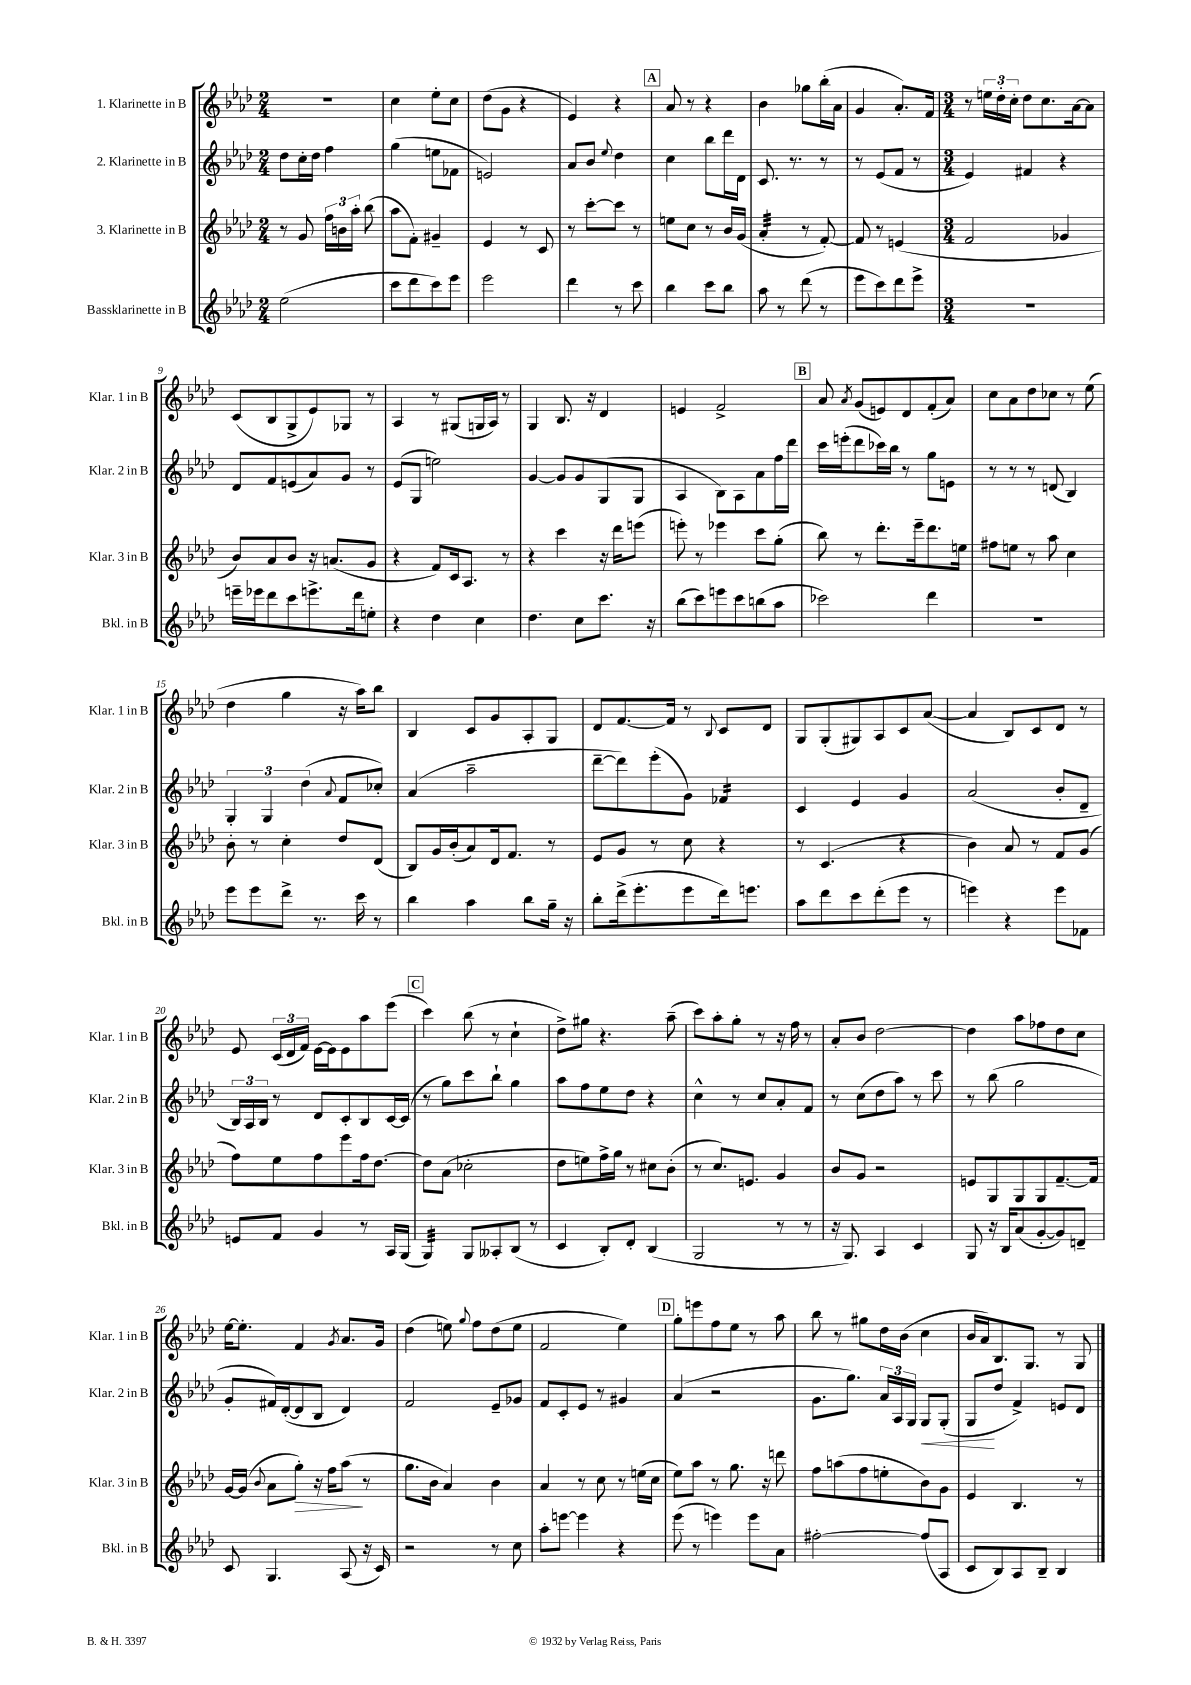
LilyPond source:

<<
\new StaffGroup <<
\new Staff = "s0" \with { instrumentName = "1. Klarinette in B" shortInstrumentName = "Klar. 1 in B" } {
    \clef treble \key aes \major \numericTimeSignature \time 2/4
    \autoBeamOff R2 |
    c''4 ees''8[-. c''8] |
    des''8[( g'8] r4 |
    ees'4) r4 |
    \mark \markup { \box "A" } aes'8 r8 r4 |
    bes'4 ges''8[ bes''16-.( aes'16] |
    g'4 aes'8.[-.) f'16] |
    \numericTimeSignature \time 3/4 r8 \tuplet 3/2 { e''16[ des''16-. c''16]-. } des''8[ c''8. aes'16~ aes'8] |
    c'8[( bes8 g8-> ees'8) ges8] r8 |
    aes4 r8 gis8[( g16 aes16]) r8 |
    g4 bes8. r16 des'4 |
    e'4 f'2-> |
    \mark \markup { \box "B" } aes'8 \acciaccatura { aes'8 } g'8[( e'8) des'8 f'8-.( aes'8]) |
    c''8[ aes'8 des''8 ces''8] r8 ees''8( |
    des''4 g''4 r16 aes''16[) bes''8] |
    bes4 c'8[ g'8 aes8-. g8] |
    des'8[ f'8.~ f'16] r8 \appoggiatura { bes8 } c'8[ des'8] |
    g8[ g8-.( gis8) aes8 c'8 aes'8]~( |
    aes'4 bes8[) c'8 des'8] r8 |
    ees'8 \tuplet 3/2 { c'16[( des'16 f'16]) } ees'16[~ ees'16 ees'8 aes''8 ees'''8]( |
    \mark \markup { \box "C" } c'''4) bes''8( r8 c''4-! |
    des''8[->) gis''8] r4. aes''8--( |
    c'''8[) aes''8-. g''8]-. r8 r16 f''16 r8 |
    aes'8[-. bes'8] des''2~ |
    des''4 aes''8[ fes''8 des''8 c''8] |
    ees''16[~ ees''8.]-. f'4 \acciaccatura { g'8 } aes'8.[ g'16] |
    des''4( e''8) \appoggiatura { g''8 } f''8[ des''8( e''8] |
    f'2 ees''4) |
    \mark \markup { \box "D" } g''8[-. e'''8 f''8 ees''8] r8 aes''8 |
    bes''8 r8 gis''8[ des''16 bes'16]( c''4 |
    bes'16[ aes'16) bes8. g8.] r8 g8 \bar "|." |
}
\new Staff = "s1" \with { instrumentName = "2. Klarinette in B" shortInstrumentName = "Klar. 2 in B" } {
    \clef treble \key aes \major \numericTimeSignature \time 2/4
    \autoBeamOff des''8[ c''16-. des''16] f''4 |
    g''4( e''8[ fes'8] |
    e'2) |
    aes'8[ bes'8] \appoggiatura { ees''8 } des''4 |
    \mark \markup { \box "A" } c''4 bes''8[ des'''16 des'16] |
    c'8. r8. r8 |
    r8 ees'8[( f'8] r8 |
    \numericTimeSignature \time 3/4 ees'4) fis'4 r4 |
    des'8[ f'8 e'8( aes'8) g'8] r8 |
    ees'8[( g8] e''2) |
    g'4~ g'8[ g'8 g8( g8] |
    aes4 bes8[) aes8 aes'8 f''16 des'''16] |
    \mark \markup { \box "B" } c'''16[ e'''16-.( des'''8 ces'''16) bes''16] r8 g''8[ e'8] |
    r8 r8 r8 d'8( bes4) |
    \tuplet 3/2 { g4-. g4 des''4( } \appoggiatura { aes'8 } f'8[ ces''8]-.) |
    aes'4( aes''2-- |
    des'''8[~-- des'''8) ees'''8-.( g'8]) fes'4:16 |
    c'4 ees'4 g'4 |
    aes'2( bes'8[-. des'8]-- |
    \tuplet 3/2 { bes16[) aes16 bes16] } r8 des'8[ c'8-. bes8 c'16~ c'16]( |
    \mark \markup { \box "C" } r8 g''8[) c'''8 bes''8]-! g''4 |
    aes''8[ f''8 ees''8 des''8] r4 |
    c''4-^ r8 c''8[ aes'8-. f'8] |
    r8 c''8[( des''8 aes''8]) r8 c'''8 |
    r8 bes''8( g''2 |
    g'8[-. fis'16) des'16~-.( des'8 bes8] des'4) |
    f'2 ees'8[-- ges'8] |
    f'8[ c'8-. ees'8] r8 gis'4 |
    \mark \markup { \box "D" } aes'4( r2 |
    g'8.[ g''8.]) \tuplet 3/2 { aes'16[ aes16 g16] } g8[\< g8]-.( |
    g8[\! des''8] f'4->) e'8[ des'8] \bar "|." |
}
\new Staff = "s2" \with { instrumentName = "3. Klarinette in B" shortInstrumentName = "Klar. 3 in B" } {
    \clef treble \key aes \major \numericTimeSignature \time 2/4
    \autoBeamOff r8 g'8 \tuplet 3/2 { f''16[ b'16 aes''16]-. } bes''8( |
    aes''8[ f'8]-.) gis'4-- |
    ees'4 r8 c'8 |
    r8 c'''8[~-. c'''8] r8 |
    \mark \markup { \box "A" } e''8[ c''8] r8 bes'16[ g'16]( |
    aes'4:32-. r8 f'8~-.) |
    f'8 r8 e'4( |
    \numericTimeSignature \time 3/4 f'2 ges'4 |
    bes'8[) aes'8 bes'8] r16 a'8.[( g'8] |
    r4 f'8[) c'16 aes8.] r8 |
    r4 c'''4 r16 des'''16[ e'''8]( |
    e'''8-.) r8 ees'''4 c'''8[ g''8]-.( |
    \mark \markup { \box "B" } bes''8) r8 des'''8.[-. ees'''16-- des'''8. e''16] |
    fis''8[ e''8] r8 aes''8 c''4 |
    bes'8-. r8 c''4-. des''8[ des'8]( |
    bes8[) g'16 bes'16-.( aes'8) des'16 f'8.] r8 |
    ees'8[ g'8] r8 c''8 r4 |
    r8 c'4.( r4 |
    bes'4) aes'8 r8 f'8[ g'8]( |
    f''8[) ees''8 f''8 ees'''8 f''16 des''8.]~ |
    \mark \markup { \box "C" } des''8[ aes'8]( ces''2-. |
    des''8[ e''8) f''16-> g''16] r8 cis''8[ bes'8]-.( |
    r8 c''8.[) e'8.] g'4 |
    bes'8[ g'8] r2 |
    e'8[ g8 g8 g8 f'8.~-- f'16] |
    g'16[~ g'16]( \appoggiatura { bes'8 } aes'8[ g''8]-.\>) r16 f''16[ aes''8]\!( r8 |
    g''8.[ bes'16] aes'4) bes'4 |
    aes'4 r8 c''8 r8 e''16[( c''16] |
    \mark \markup { \box "D" } ees''8[) aes''8] r8 g''8. r16 d'''8 |
    f''8[ a''8( f''8 e''8-. bes'8) g'8] |
    ees'4 bes4. r8 \bar "|." |
}
\new Staff = "s3" \with { instrumentName = "Bassklarinette in B" shortInstrumentName = "Bkl. in B" } {
    \clef treble \key aes \major \numericTimeSignature \time 2/4
    \autoBeamOff ees''2( |
    c'''8[ des'''8 c'''8) ees'''8] |
    ees'''2 |
    des'''4 r8 c'''8 |
    \mark \markup { \box "A" } bes''4 c'''8[ bes''8] |
    aes''8 r8 des'''8( r8 |
    ees'''8[ c'''8) des'''8 ees'''8]-> |
    \numericTimeSignature \time 3/4 R2. |
    e'''16[-- ees'''16 des'''8 c'''8 e'''8.-> des'''16 e''8]-. |
    r4 des''4 c''4 |
    des''4. c''8[ c'''8.] r16 |
    bes''8[( c'''8) e'''8 c'''8 b''8( aes''8] |
    \mark \markup { \box "B" } ces'''2) des'''4 |
    R2. |
    ees'''8[ ees'''8 des'''8]-> r8. c'''16 r8 |
    bes''4 aes''4 bes''8[ g''16]-- r16 |
    bes''8[-. des'''16->( ees'''8.-. ees'''8 des'''16) e'''8.] |
    aes''8[ des'''8 c'''8 des'''8-.( ees'''8] r8 |
    e'''4) r4 e'''8[ fes'8] |
    e'8[ f'8] g'4 r8 aes16[ g16]( |
    \mark \markup { \box "C" } g4:32) g8[ aeses8-. bes8]( r8 |
    c'4 bes8[-.) des'8]-. bes4( |
    g2 r8 r8 |
    r16 g8.) aes4 c'4 |
    g8 r16 bes16[ aes'8( g'8~-. g'8) d'8]-- |
    c'8 g4. aes8( r16 c'16) |
    r2 r8 c''8 |
    aes''8[-. e'''8]~ e'''4 r4 |
    \mark \markup { \box "D" } ees'''8( r8 e'''4) e'''8[ aes'8] |
    fis''2~-. fis''8[( aes8] |
    c'8[ bes8) aes8 bes8]-- bes4 \bar "|." |
}
>>
>>
